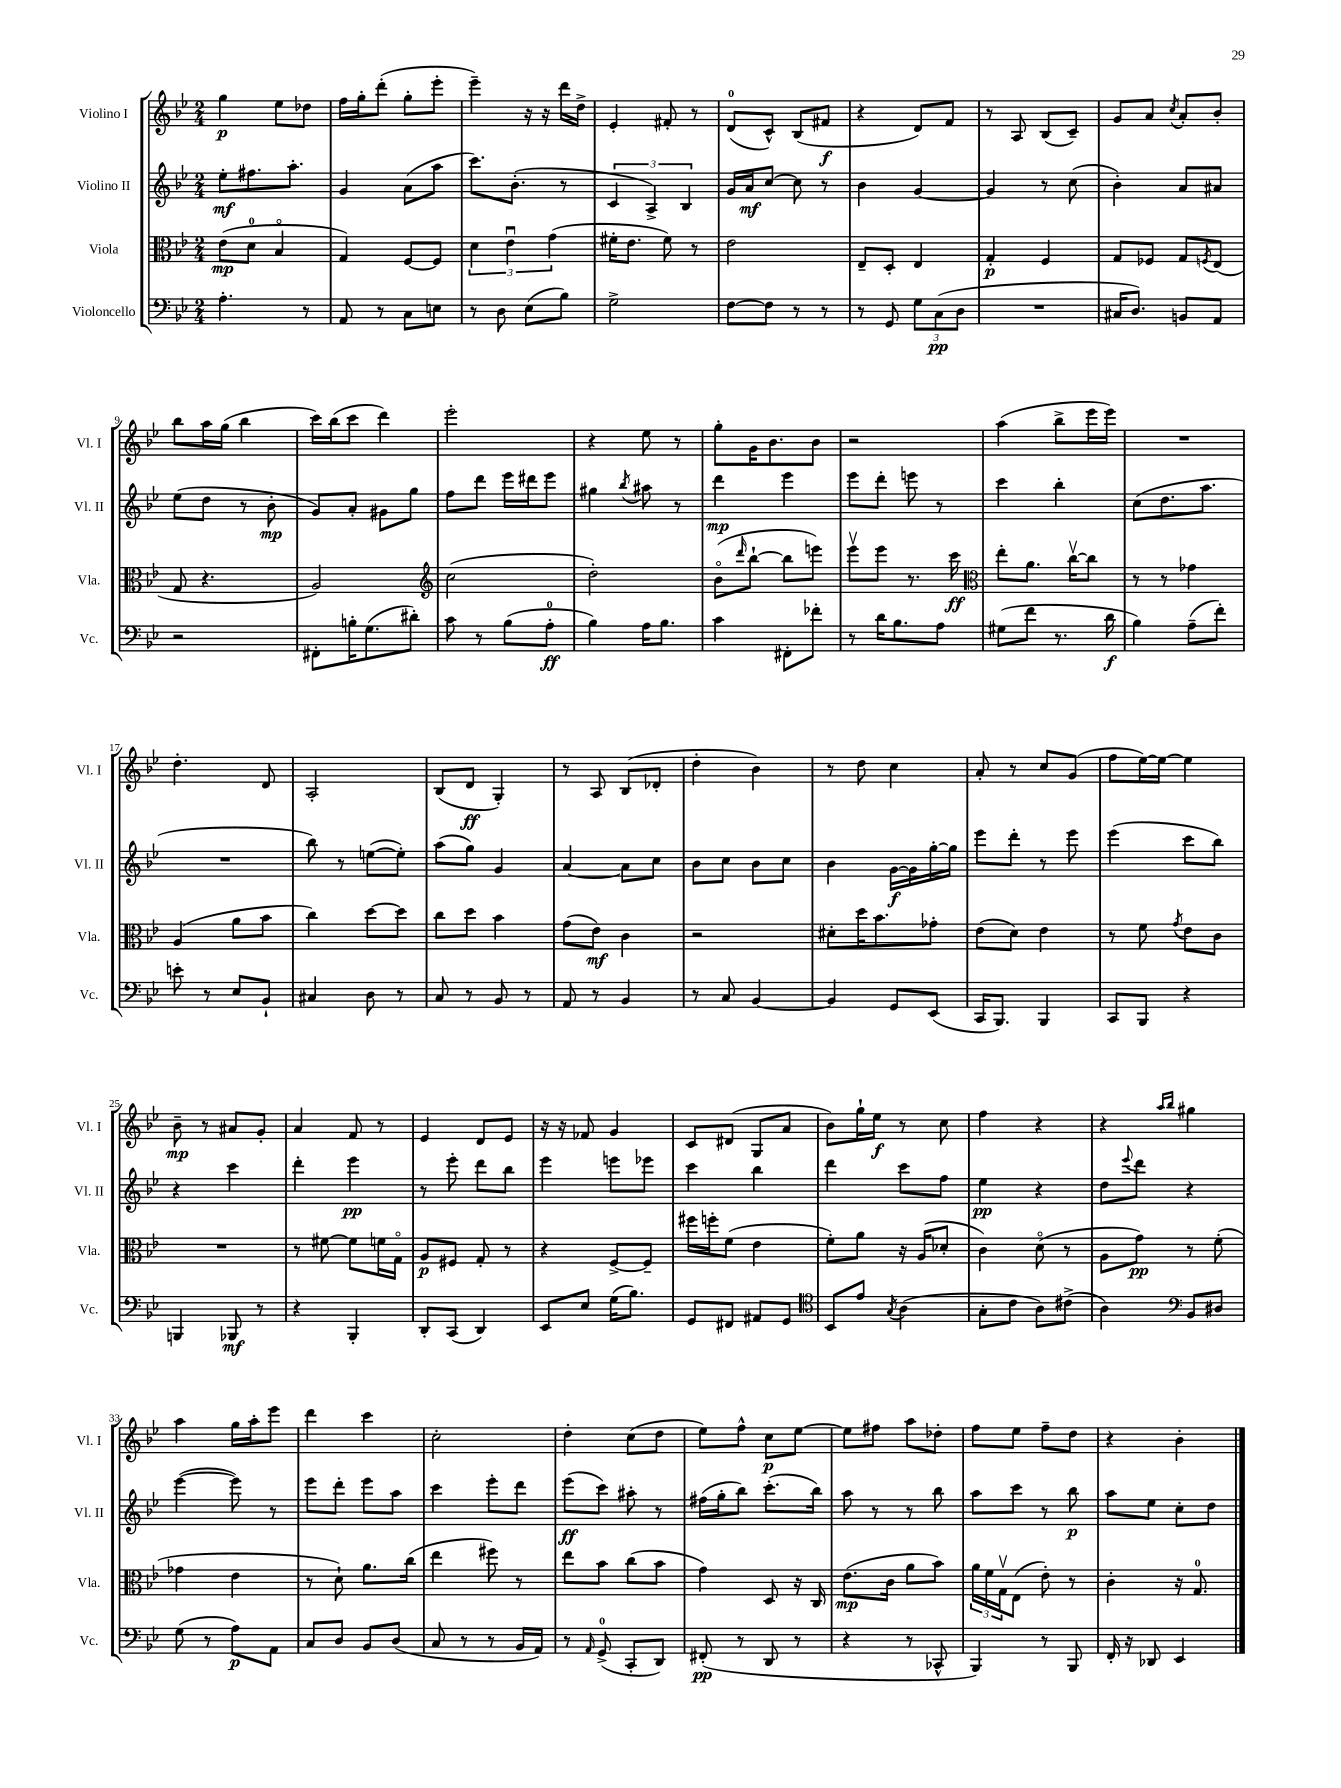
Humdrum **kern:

**kern	**dynam	**kern	**dynam	**kern	**dynam	**kern	**dynam
*part4	*part4	*part3	*part3	*part2	*part2	*part1	*part1
*staff4	*staff4	*staff3	*staff3	*staff2	*staff2	*staff1	*staff1
*I"Violoncello	*	*I"Viola	*	*I"Violino II	*	*I"Violino I	*
*I'Vc.	*	*I'Vla.	*	*I'Vl. II	*	*I'Vl. I	*
*clefF4	*	*clefC3	*	*clefG2	*	*clefG2	*
*k[b-e-]	*	*k[b-e-]	*	*k[b-e-]	*	*k[b-e-]	*
*M2/4	*	*M2/4	*	*M2/4	*	*M2/4	*
=1	=1	=1	=1	=1	=1	=1	=1
4.A'\	.	(8e-\L	mp	8ee-'\L	mf	4gg\	p
.	.	8d\J	.	8.ff#X\	.	.	.
.	.	4B-/	.	.	.	8ee-\L	.
.	.	.	.	8.aa'\J	.	.	.
8r	.	.	.	.	.	8dd-X\J	.
=2	=2	=2	=2	=2	=2	=2	=2
8AA/	.	4G/)	.	4g/	.	16ff\LL	.
.	.	.	.	.	.	16gg'\J	.
8r	.	.	.	.	.	(8ddd'\J	.
8C\L	.	[8F/L	.	(8a\L	.	8gg'\L	.
8En\J	.	8F/J]	.	8aa\J	.	8eee-'\J	.
=3	=3	=3	=3	=3	=3	=3	=3
8r	.	6d\	.	8.ccc\L)	.	4eee-~\)	.
8D\	.	.	.	.	.	.	.
.	.	6e-u\	.	.	.	.	.
.	.	.	.	(8.b-'\J	.	.	.
(8E-\L	.	.	.	.	.	16r	.
.	.	.	.	.	.	16r	.
.	.	(6g\	.	.	.	.	.
8B-\J)	.	.	.	8r	.	16ddd\LL	.
.	.	.	.	.	.	16dd^\JJ	.
=4	=4	=4	=4	=4	=4	=4	=4
2G^\	.	16f#X'\KL	.	6c/	.	4e-'/	.
.	.	8.e-\J	.	.	.	.	.
.	.	.	.	6A^/)	.	.	.
.	.	8f#\)	.	.	.	8f#X'/	.
.	.	.	.	6B-/	.	.	.
.	.	8r	.	.	.	8r	.
=5	=5	=5	=5	=5	=5	=5	=5
[8F\L	.	2e-\	.	16g/LL	.	(8d/L	.
.	.	.	.	16a/J	mf	.	.
8F\J]	.	.	.	[8cc/J	.	8c^^/J)	.
8r	.	.	.	8cc\]	.	(8B-/L	.
8r	.	.	.	8r	.	8f#X/J	f
=6	=6	=6	=6	=6	=6	=6	=6
8r	.	8E-~/L	.	4b-\	.	4r	.
8GG/	.	8D'/J	.	.	.	.	.
12G\L	.	4E-/	.	[4g/	.	8d/L)	.
(12C\	pp	.	.	.	.	.	.
.	.	.	.	.	.	8f/J	.
12D\J	.	.	.	.	.	.	.
=7	=7	=7	=7	=7	=7	=7	=7
2r	.	4G'/	p	4g/]	.	8r	.
.	.	.	.	.	.	8A/	.
.	.	4F/	.	8r	.	(8B-/L	.
.	.	.	.	(8cc\	.	8c~/J)	.
=8	=8	=8	=8	=8	=8	=8	=8
16C#X/KL	.	8G/L	.	4b-'\)	.	8g/L	.
8.D/J)	.	.	.	.	.	.	.
.	.	8F-X/J	.	.	.	8a/J	.
.	.	.	.	.	.	8qcc/	.
8BBn/L	.	8G/L	.	8a/L	.	8a'/L	.
.	.	8qFn/	.	.	.	.	.
8AA/J	.	(8E-/J	.	8a#X/J	.	8b-'/J	.
!!LO:LB:g=z
=9	=9	=9	=9	=9	=9	=9	=9
2r	.	8G/	.	(8ee-\L	.	8bb-\L	.
.	.	4.r	.	8dd\J	.	16aa\L	.
.	.	.	.	.	.	(16gg\JJ	.
.	.	.	.	8r	.	4bb-\	.
.	.	.	.	8b-'\	mp	.	.
=10	=10	=10	=10	=10	=10	=10	=10
8FF#X'\L	.	2A/)	.	8g/L)	.	16ccc\LL)	.
.	.	.	.	.	.	(16bb-\J	.
16Bn'\K	.	.	.	8a'/J	.	8ccc\J	.
(8.G\	.	.	.	.	.	.	.
.	.	.	.	8g#X\L	.	4ddd\)	.
8d#X'\J)	.	.	.	8gg\J	.	.	.
=11	=11	=11	=11	=11	=11	=11	=11
*	*	*clefG2	*	*	*	*	*
8c\	.	(2cc\	.	8ff\L	.	2eee-'\	.
8r	.	.	.	8ddd\J	.	.	.
(8B-\L	.	.	.	16eee-\LL	.	.	.
.	.	.	.	16ddd#X\J	.	.	.
8A'\J	ff	.	.	8eee-\J	.	.	.
=12	=12	=12	=12	=12	=12	=12	=12
4B-\)	.	2dd'\)	.	4gg#X\	.	4r	.
.	.	.	.	8qbb-/	.	.	.
16A\KL	.	.	.	8aa#X\	.	8ee-\	.
8.B-\J	.	.	.	.	.	.	.
.	.	.	.	8r	.	8r	.
=13	=13	=13	=13	=13	=13	=13	=13
4c\	.	(8b-\L	.	4ddd\	mp	8gg'\L	.
.	.	16qqddd/	.	.	.	.	.
.	.	[8bb-`\J	.	.	.	16g\K	.
.	.	.	.	.	.	8.b-\	.
8FF#X'\L	.	8bb-\L]	.	4eee-\	.	.	.
8f-X'\J	.	8eeen\J)	.	.	.	8b-\J	.
=14	=14	=14	=14	=14	=14	=14	=14
8r	.	8eee-v\L	.	8eee-\L	.	2r	.
16d\KL	.	8eee-\J	.	8ddd'\J	.	.	.
8.B-\	.	.	.	.	.	.	.
.	.	8.r	.	8eeen\	.	.	.
8A\J	.	.	.	8r	.	.	.
.	.	16ccc\	ff	.	.	.	.
=15	=15	=15	=15	=15	=15	=15	=15
*	*	*clefC3	*	*	*	*	*
(8G#X\L	.	8ee-'\L	.	4ccc\	.	(4aa\	.
8f\J	.	8.a\J	.	.	.	.	.
8.r	.	.	.	4bb-'\	.	8bb-^\L	.
.	.	[16ccv\KL	.	.	.	.	.
.	.	8cc\J]	.	.	.	16eee-\L	.
16d\	f	.	.	.	.	16eee-\JJ)	.
=16	=16	=16	=16	=16	=16	=16	=16
4B-\)	.	8r	.	(8cc\L	.	2r	.
.	.	8r	.	8.dd\	.	.	.
(8A~\L	.	4g-X\	.	.	.	.	.
.	.	.	.	8.aa\J	.	.	.
8f'\J)	.	.	.	.	.	.	.
!!LO:LB:g=z
=17	=17	=17	=17	=17	=17	=17	=17
8en'\	.	(4A/	.	2r	.	4.dd'\	.
8r	.	.	.	.	.	.	.
8E-/L	.	8a\L	.	.	.	.	.
8BB-`/J	.	8b-\J	.	.	.	8d/	.
=18	=18	=18	=18	=18	=18	=18	=18
4C#X/	.	4cc\)	.	8bb-\)	.	2A'/	.
.	.	.	.	8r	.	.	.
8D\	.	[8dd\L	.	([8een\L	.	.	.
8r	.	8dd\J]	.	8ee'\J])	.	.	.
=19	=19	=19	=19	=19	=19	=19	=19
8C/	.	8cc\L	.	(8aa\L	.	(8B-/L	.
8r	.	8dd\J	.	8gg\J)	.	8d/J	ff
8BB-/	.	4b-\	.	4g/	.	4G'/)	.
8r	.	.	.	.	.	.	.
=20	=20	=20	=20	=20	=20	=20	=20
8AA/	.	(8g\L	.	[4a/	.	8r	.
8r	.	8e-\J)	mf	.	.	8A/	.
4BB-/	.	4c\	.	8a\L]	.	(8B-/L	.
.	.	.	.	8cc\J	.	8d-X'/J	.
=21	=21	=21	=21	=21	=21	=21	=21
8r	.	2r	.	8b-\L	.	4dd'\	.
8C/	.	.	.	8cc\J	.	.	.
[4BB-/	.	.	.	8b-\L	.	4b-\)	.
.	.	.	.	8cc\J	.	.	.
=22	=22	=22	=22	=22	=22	=22	=22
4BB-/]	.	8d#X'\L	.	4b-\	.	8r	.
.	.	16dd\K	.	.	.	8dd\	.
.	.	8.b-\	.	.	.	.	.
8GG/L	.	.	.	[16g\LL	f	4cc\	.
.	.	.	.	16g\]	.	.	.
(8EE-/J	.	8g-X'\J	.	[16gg'\	.	.	.
.	.	.	.	16gg\JJ]	.	.	.
=23	=23	=23	=23	=23	=23	=23	=23
16CC/KL	.	(8e-\L	.	8eee-\L	.	8a'/	.
8.BBB-/J)	.	.	.	.	.	.	.
.	.	8d\J)	.	8ddd'\J	.	8r	.
4BBB-/	.	4e-\	.	8r	.	8cc/L	.
.	.	.	.	8eee-\	.	(8g/J	.
=24	=24	=24	=24	=24	=24	=24	=24
8CC/L	.	8r	.	(4eee-\	.	8ff\L	.
8BBB-/J	.	8f\	.	.	.	[16ee-\L)	.
.	.	.	.	.	.	16ee-\JJ_	.
.	.	8qg/	.	.	.	.	.
4r	.	8e-\L	.	8ccc\L	.	4ee-\]	.
.	.	8c\J	.	8bb-\J)	.	.	.
!!LO:LB:g=z
=25	=25	=25	=25	=25	=25	=25	=25
4BBBn/	.	2r	.	4r	.	8b-~\	mp
.	.	.	.	.	.	8r	.
8BBB-X/	mf	.	.	4ccc\	.	8a#X/L	.
8r	.	.	.	.	.	8g'/J	.
=26	=26	=26	=26	=26	=26	=26	=26
4r	.	8r	.	4ddd'\	.	4a/	.
.	.	[8f#X\	.	.	.	.	.
4BBB-'/	.	8f#\L]	.	4eee-\	pp	8f/	.
.	.	16fn\L	.	.	.	8r	.
.	.	16G\JJ	.	.	.	.	.
=27	=27	=27	=27	=27	=27	=27	=27
8DD'/L	.	8A/L	p	8r	.	4e-/	.
(8CC/J	.	8F#X/J	.	8eee-'\	.	.	.
4DD/)	.	8G'/	.	8ddd\L	.	8d/L	.
.	.	8r	.	8bb-\J	.	8e-/J	.
=28	=28	=28	=28	=28	=28	=28	=28
8EE-/L	.	4r	.	4eee-\	.	16r	.
.	.	.	.	.	.	16r	.
8E-/J	.	.	.	.	.	8f-X/	.
(16G\KL	.	[8F^/L	.	8eeen\L	.	4g/	.
8.B-\J)	.	.	.	.	.	.	.
.	.	8F~/J]	.	8eee-X\J	.	.	.
=29	=29	=29	=29	=29	=29	=29	=29
8GG/L	.	16ff#X\LL	.	4ccc\	.	8c/L	.
.	.	16ffn'\J	.	.	.	.	.
8FF#X/J	.	(8f\J	.	.	.	(8d#X/J	.
8AA#X/L	.	4e-\	.	4bb-\	.	8G/L	.
8GG/J	.	.	.	.	.	8a/J	.
=30	=30	=30	=30	=30	=30	=30	=30
*clefC4	*	*	*	*	*	*	*
8BB-/L	.	8f'\L)	.	4ddd\	.	8b-\L)	.
8e-/J	.	8a\J	.	.	.	16gg`\L	.
.	.	.	.	.	.	16ee-\JJ	f
8qG/	.	.	.	.	.	.	.
(4A\	.	16r	.	8ccc\L	.	8r	.
.	.	(16A/KL	.	.	.	.	.
.	.	8d-X'/J	.	8ff\J	.	8cc\	.
=31	=31	=31	=31	=31	=31	=31	=31
8G'\L	.	4c\)	.	4ee-\	pp	4ff\	.
8c\J	.	.	.	.	.	.	.
8A\L)	.	(8d\	.	4r	.	4r	.
(8c#X^\J	.	8r	.	.	.	.	.
=32	=32	=32	=32	=32	=32	=32	=32
4A\)	.	8A\L	.	8dd\L	.	4r	.
.	.	.	.	8qqeee-/	.	.	.
.	.	8g\J)	pp	8ddd\J	.	.	.
*clefF4	*	*	*	*	*	*	*
.	.	.	.	.	.	16qqaa/LL	.
.	.	.	.	.	.	16qqbb-/JJ	.
8BB-/L	.	8r	.	4r	.	4gg#X\	.
8D#X/J	.	(8f'\	.	.	.	.	.
!!LO:LB:g=z
=33	=33	=33	=33	=33	=33	=33	=33
(8G\	.	4g-X\	.	([4eee-\	.	4aa\	.
8r	.	.	.	.	.	.	.
8A\L)	p	4e-\	.	8eee-\])	.	16gg\LL	.
.	.	.	.	.	.	16aa'\J	.
8AA\J	.	.	.	8r	.	8eee-\J	.
=34	=34	=34	=34	=34	=34	=34	=34
8C/L	.	8r	.	8eee-\L	.	4ddd\	.
8D/J	.	8d`\)	.	8ddd'\J	.	.	.
8BB-/L	.	8.a\L	.	8eee-\L	.	4ccc\	.
(8D/J	.	.	.	8aa\J	.	.	.
.	.	(16cc\Jk	.	.	.	.	.
=35	=35	=35	=35	=35	=35	=35	=35
8C/	.	4ee-\	.	4ccc\	.	2cc'\	.
8r	.	.	.	.	.	.	.
8r	.	8ff#X\)	.	8eee-'\L	.	.	.
16BB-/LL	.	8r	.	8ddd\J	.	.	.
16AA/JJ)	.	.	.	.	.	.	.
=36	=36	=36	=36	=36	=36	=36	=36
8r	.	8ee-\L	.	(8eee-\L	ff	4dd'\	.
16qqAA/	.	.	.	.	.	.	.
(8GG^/	.	8b-\J	.	8ccc\J)	.	.	.
8CC'/L	.	(8cc\L	.	8aa#X'\	.	(8cc\L	.
8DD/J)	.	8b-\J	.	8r	.	8dd\J	.
=37	=37	=37	=37	=37	=37	=37	=37
(8FF#X'/	pp	4g\)	.	(16ff#X\LL	.	8ee-\L)	.
.	.	.	.	16gg'\J	.	.	.
8r	.	.	.	8bb-\J)	.	8ff^^\J	.
8DD/	.	8D/	.	(8.ccc'\L	.	8cc\L	p
8r	.	16r	.	.	.	[8ee-\J	.
.	.	16C/	.	16bb-\Jk)	.	.	.
=38	=38	=38	=38	=38	=38	=38	=38
4r	.	(8.e-\L	mp	8aa\	.	8ee-\L]	.
.	.	.	.	8r	.	8ff#X\J	.
.	.	16c\Jk	.	.	.	.	.
8r	.	8a\L	.	8r	.	8aa\L	.
8CC-X^^/	.	8b-\J)	.	8bb-\	.	8dd-X'\J	.
=39	=39	=39	=39	=39	=39	=39	=39
4BBB-/)	.	24a\LL	.	8aa\L	.	8ff\L	.
.	.	24f\	.	.	.	.	.
.	.	24Gv\J	.	.	.	.	.
.	.	(8E-\J	.	8ccc\J	.	8ee-\J	.
8r	.	8e-'\)	.	8r	.	8ff~\L	.
8BBB-/	.	8r	.	8bb-\	p	8dd\J	.
=40	=40	=40	=40	=40	=40	=40	=40
16FF'/	.	4c'\	.	8aa\L	.	4r	.
16r	.	.	.	.	.	.	.
8DD-X/	.	.	.	8ee-\J	.	.	.
4EE-/	.	16r	.	8cc'\L	.	4b-'\	.
.	.	8.G/	.	.	.	.	.
.	.	.	.	8dd\J	.	.	.
==	==	==	==	==	==	==	==
*-	*-	*-	*-	*-	*-	*-	*-
